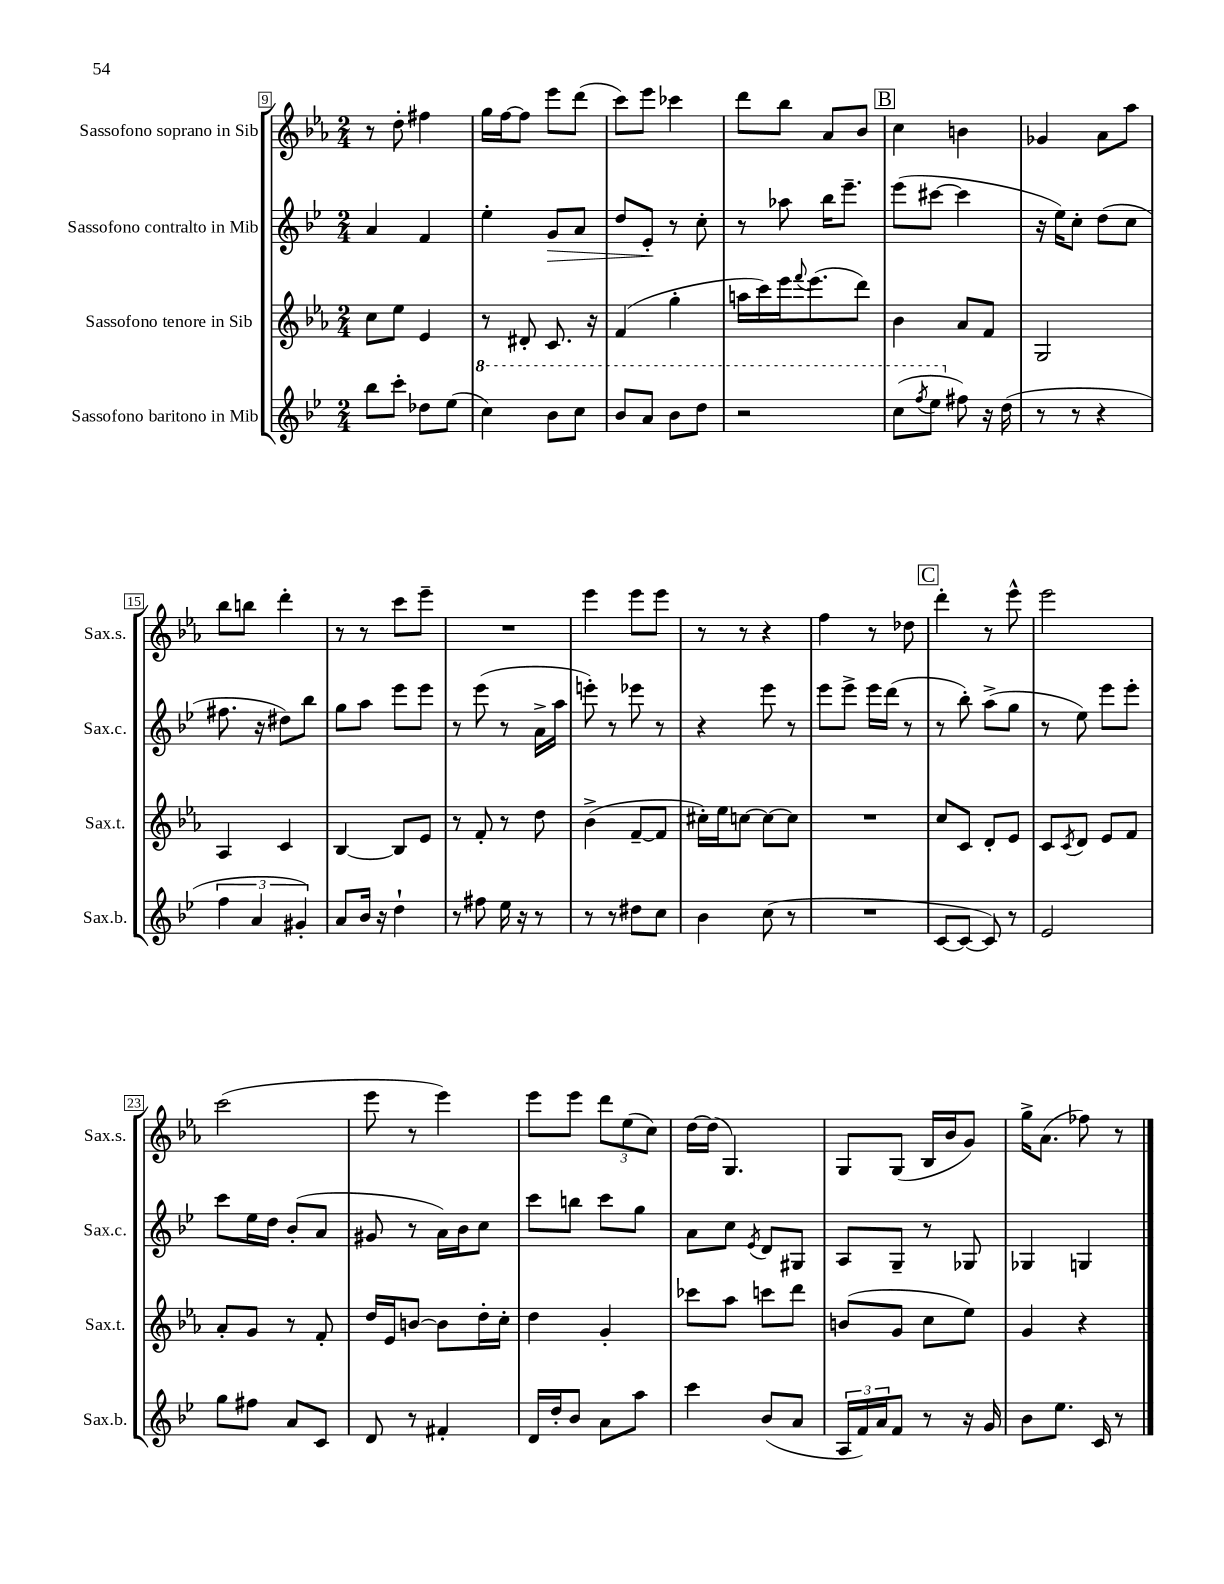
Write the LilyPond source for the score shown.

<<
\new StaffGroup <<
\new Staff = "s0" \with { instrumentName = "Sassofono soprano in Sib" shortInstrumentName = "Sax.s." } {
    \clef treble \key ees \major \numericTimeSignature \time 2/4
    r8 d''8-. fis''4 |
    g''16 f''16~ f''8 ees'''8 d'''8( |
    c'''8) ees'''8 ces'''4 |
    d'''8 bes''8 aes'8 bes'8 |
    \mark \markup { \box "B" } c''4 b'4 |
    ges'4 aes'8 aes''8 |
    bes''8 b''8 d'''4-. |
    r8 r8 c'''8 ees'''8-- |
    R2 |
    ees'''4 ees'''8 ees'''8 |
    r8 r8 r4 |
    f''4 r8 des''8 |
    \mark \markup { \box "C" } d'''4-. r8 ees'''8-^ |
    ees'''2 |
    c'''2( |
    ees'''8 r8 ees'''4) |
    ees'''8 ees'''8 \tuplet 3/2 { d'''8 ees''8( c''8) } |
    d''16~ d''16( g4.) |
    g8 g8( bes16 bes'16 g'8) |
    g''16-> aes'8.( fes''8) r8 \bar "|." |
}
\new Staff = "s1" \with { instrumentName = "Sassofono contralto in Mib" shortInstrumentName = "Sax.c." } {
    \clef treble \key bes \major \numericTimeSignature \time 2/4
    a'4 f'4 |
    ees''4-. g'8\> a'8 |
    d''8 ees'8-.\! r8 c''8-. |
    r8 aes''8 bes''16 ees'''8.-- |
    \mark \markup { \box "B" } ees'''8( cis'''8~ cis'''4 |
    r16 ees''16) c''8-. d''8( c''8 |
    fis''8. r16 dis''8) bes''8 |
    g''8 a''8 ees'''8 ees'''8 |
    r8 ees'''8( r8 a'16-> a''16 |
    e'''8-.) r8 ees'''8 r8 |
    r4 ees'''8 r8 |
    ees'''8 ees'''8-> ees'''16 d'''16( r8 |
    \mark \markup { \box "C" } r8 bes''8-.) a''8->( g''8 |
    r8 ees''8) ees'''8 ees'''8-. |
    c'''8 ees''16 d''16 bes'8-.( a'8 |
    gis'8 r8 a'16) bes'16 c''8 |
    c'''8 b''8 c'''8 g''8 |
    a'8 c''8 \acciaccatura { ees'8 } d'8 gis8 |
    a8 g8-- r8 ges8 |
    ges4 g4 \bar "|." |
}
\new Staff = "s2" \with { instrumentName = "Sassofono tenore in Sib" shortInstrumentName = "Sax.t." } {
    \clef treble \key ees \major \numericTimeSignature \time 2/4
    c''8 ees''8 ees'4 |
    r8 dis'8-. c'8. r16 |
    f'4( g''4-. |
    a''16 c'''16) ees'''16 \appoggiatura { f'''8 } ees'''8.( d'''8) |
    \mark \markup { \box "B" } bes'4 aes'8 f'8 |
    g2 |
    aes4 c'4 |
    bes4~ bes8 ees'8 |
    r8 f'8-. r8 d''8 |
    bes'4->( f'8~-- f'8 |
    cis''16-.) ees''16 c''8~ c''8~ c''8 |
    R2 |
    \mark \markup { \box "C" } c''8 c'8 d'8-. ees'8 |
    c'8 \acciaccatura { c'8 } d'8 ees'8 f'8 |
    aes'8-. g'8 r8 f'8-. |
    d''16 ees'16 b'8~ b'8 d''16-. c''16-. |
    d''4 g'4-. |
    ces'''8 aes''8 c'''8 d'''8 |
    b'8( g'8 c''8 ees''8) |
    g'4 r4 \bar "|." |
}
\new Staff = "s3" \with { instrumentName = "Sassofono baritono in Mib" shortInstrumentName = "Sax.b." } {
    \clef treble \key bes \major \numericTimeSignature \time 2/4
    bes''8 c'''8-. des''8 ees''8( |
    \ottava #1 c'''4) bes''8 c'''8 |
    bes''8 a''8 bes''8 d'''8 |
    r2 |
    \mark \markup { \box "B" } c'''8( \acciaccatura { f'''8 } ees'''8 \ottava #0 fis''8) r16 d''16( |
    r8 r8 r4 |
    \tuplet 3/2 { f''4 a'4 gis'4-.) } |
    a'8 bes'16 r16 d''4-! |
    r8 fis''8 ees''16 r16 r8 |
    r8 r8 dis''8 c''8 |
    bes'4 c''8( r8 |
    R2 |
    \mark \markup { \box "C" } c'8~ c'8~ c'8) r8 |
    ees'2 |
    g''8 fis''8 a'8 c'8 |
    d'8 r8 fis'4-. |
    d'16 d''16-. bes'8 a'8 a''8 |
    c'''4 bes'8( a'8 |
    \tuplet 3/2 { a16 f'16) a'16 } f'8 r8 r16 g'16 |
    bes'8 ees''8. c'16 r8 \bar "|." |
}
>>
>>
\layout { \context { \Score currentBarNumber = #9 \override BarNumber.stencil = #(make-stencil-boxer 0.1 0.3 ly:text-interface::print) } }
